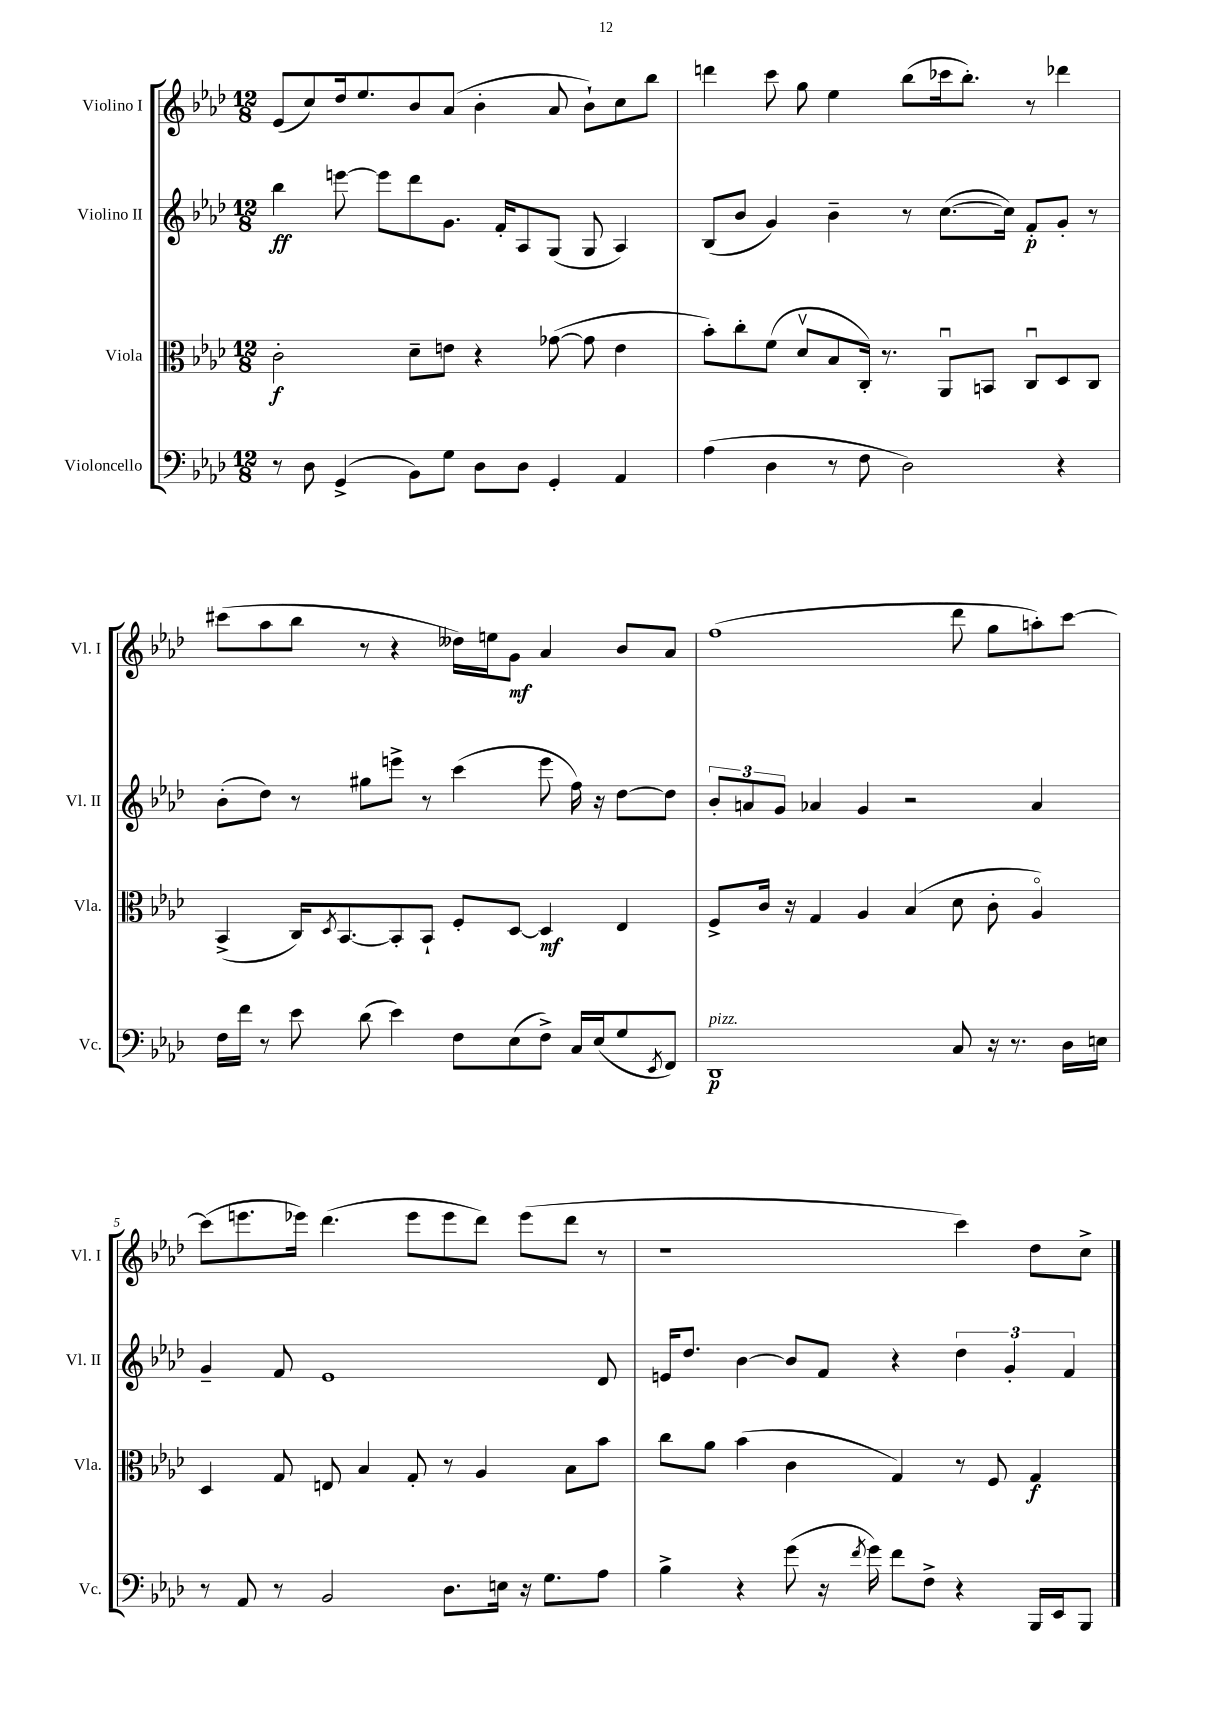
<<
\new StaffGroup <<
\new Staff = "s0" \with { instrumentName = "Violino I" shortInstrumentName = "Vl. I" } {
    \clef treble \key aes \major \numericTimeSignature \time 12/8
    ees'8( c''8) des''16 ees''8. bes'8 aes'8( bes'4-. aes'8 bes'8-!) c''8 bes''8 |
    d'''4 c'''8 g''8 ees''4 bes''8( ces'''16 bes''8.-.) r8 des'''4 |
    cis'''8( aes''8 bes''8 r8 r4 deses''16) e''16 g'8\mf aes'4 bes'8 aes'8 |
    f''1( des'''8 g''8 a''8-.) c'''8~ |
    c'''8( e'''8. ees'''16) des'''4.( ees'''8 ees'''8 des'''8) ees'''8( des'''8 r8 |
    r1 c'''4) des''8 c''8-> \bar "|." |
}
\new Staff = "s1" \with { instrumentName = "Violino II" shortInstrumentName = "Vl. II" } {
    \clef treble \key aes \major \numericTimeSignature \time 12/8
    bes''4\ff e'''8~ e'''8 des'''8 g'8. f'16-. aes8 g8( g8 aes4) |
    bes8( bes'8 g'4) bes'4-- r8 c''8.~( c''16) f'8-.\p g'8-. r8 |
    bes'8-.( des''8) r8 gis''8 e'''8-> r8 c'''4( e'''8 f''16) r16 des''8~ des''8 |
    \tuplet 3/2 { bes'8-. a'8 g'8 } aes'4 g'4 r2 aes'4 |
    g'4-- f'8 ees'1 des'8 |
    e'16 des''8. bes'4~ bes'8 f'8 r4 \tuplet 3/2 { des''4 g'4-. f'4 } \bar "|." |
}
\new Staff = "s2" \with { instrumentName = "Viola" shortInstrumentName = "Vla." } {
    \clef alto \key aes \major \numericTimeSignature \time 12/8
    c'2-.\f des'8-- e'8 r4 ges'8~( ges'8 e'4 |
    bes'8-.) c''8-. f'8( des'8\upbow bes8 c16-.) r8. aes,8\downbow b,8 c8\downbow des8 c8 |
    bes,4->( c16) \acciaccatura { des8 } bes,8.~ bes,8-. bes,8-! f8-. des8~ des4\mf ees4 |
    f8-> c'16 r16 g4 aes4 bes4( des'8 c'8-. aes4\flageolet) |
    des4 g8 e8 bes4 g8-. r8 aes4 bes8 bes'8 |
    c''8 aes'8 bes'4( c'4 g4) r8 f8 g4\f \bar "|." |
}
\new Staff = "s3" \with { instrumentName = "Violoncello" shortInstrumentName = "Vc." } {
    \clef bass \key aes \major \numericTimeSignature \time 12/8
    r8 des8 g,4->( bes,8) g8 des8 des8 g,4-. aes,4 |
    aes4( des4 r8 f8 des2) r4 |
    f16 f'16 r8 ees'8 des'8( ees'4) f8 ees8( f8->) c16 ees16( g8 \acciaccatura { ees,8 } f,8) |
    des,1\p^\markup { \italic "pizz." } c8 r16 r8. des16 e16 |
    r8 aes,8 r8 bes,2 des8. e16 r16 g8. aes8 |
    bes4-> r4 g'8( r16 \acciaccatura { f'8 } g'16) f'8 f8-> r4 bes,,16 ees,16 bes,,8 \bar "|." |
}
>>
>>
\layout { \context { \Score \override BarNumber.break-visibility = ##(#f #t #t) barNumberVisibility = #(every-nth-bar-number-visible 5) } }
